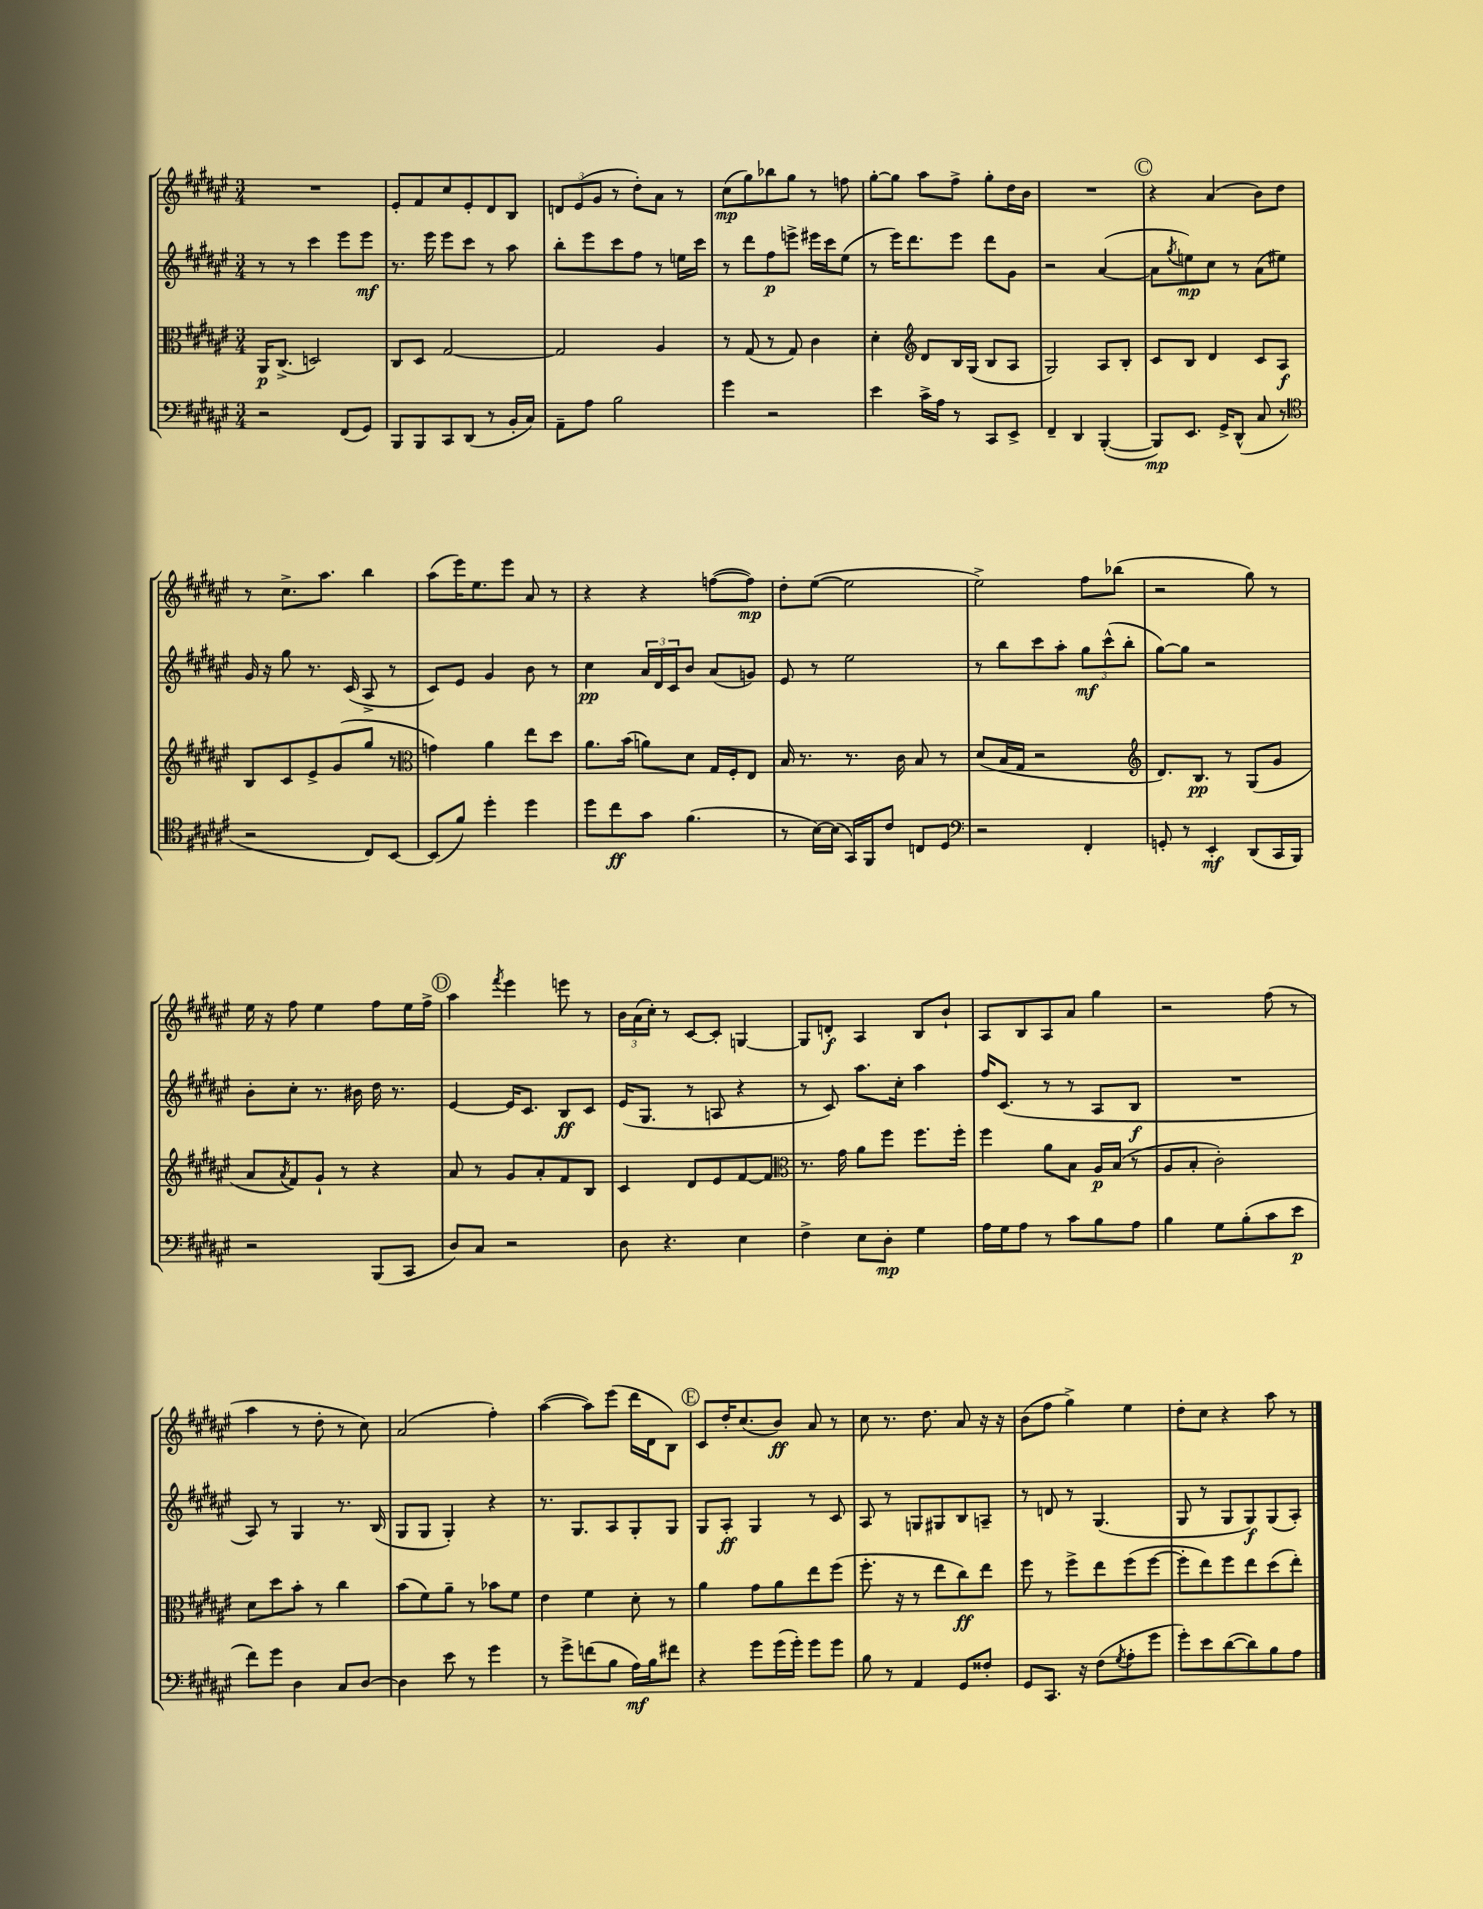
<<
\new StaffGroup <<
\new Staff = "s0" {
    \clef treble \key fis \major \numericTimeSignature \time 3/4
    R2. |
    eis'8-. fis'8 cis''8 eis'8-. dis'8 b8 |
    \tuplet 3/2 { d'8 eis'8( gis'8 } r8 dis''8-.) ais'8 r8 |
    cis''8\mp( gis''8) bes''8 gis''8 r8 f''8 |
    gis''8~-. gis''8 ais''8 fis''8-> gis''8-. dis''16 b'16 |
    R2. |
    \mark \markup { \circle "C" } r4 ais'4( b'8) dis''8 |
    r8 cis''8.-> ais''8. b''4 |
    ais''8( eis'''16) eis''8. eis'''8 ais'8 r8 |
    r4 r4 f''8~( f''8\mp) |
    dis''8-. eis''8~( eis''2 |
    eis''2->) fis''8 bes''8( |
    r2 gis''8) r8 |
    eis''16 r16 fis''8 eis''4 fis''8 eis''16 fis''16-> |
    \mark \markup { \circle "D" } ais''4 \acciaccatura { fis'''8 } eis'''4 e'''8 r8 |
    \tuplet 3/2 { b'16 ais'16( cis''16-.) } r8 cis'8~ cis'8-. g4~ |
    g8 d'8-.\f ais4 b8 b'8-! |
    ais8 b8 ais8 ais'8 gis''4 |
    r2 fis''8( r8 |
    ais''4 r8 dis''8-. r8 cis''8) |
    ais'2( fis''4-.) |
    ais''4~( ais''8) eis'''8( dis'''16 dis'16 b8) |
    \mark \markup { \circle "E" } cis'8 dis''16-. cis''8.( b'8\ff) ais'8 r8 |
    cis''8 r8. dis''8. ais'8 r16 r16 |
    b'8( fis''8 gis''4->) eis''4 |
    dis''8-. cis''8 r4 ais''8 r8 \bar "|." |
}
\new Staff = "s1" {
    \clef treble \key fis \major \numericTimeSignature \time 3/4
    r8 r8 cis'''4 eis'''8 eis'''8\mf |
    r8. eis'''16 eis'''8 cis'''8 r8 ais''8 |
    b''8-. eis'''8 cis'''8 fis''8 r8 e''16 cis'''16 |
    r8 dis'''8 fis''8\p e'''8-> eis'''16 cis'''16 eis''8( |
    r8 eis'''16) dis'''8. eis'''8 dis'''8 gis'8 |
    r2 ais'4~( |
    \mark \markup { \circle "C" } ais'8 \acciaccatura { gis''8 } e''8\mp) cis''8 r8 ais'8( eis''8) |
    gis'16 r16 gis''8 r8. cis'16( ais8-> r8 |
    cis'8) eis'8 gis'4 b'8 r8 |
    cis''4\pp \tuplet 3/2 { ais'16 dis'16 cis'16 } b'8 ais'8( g'8) |
    eis'8 r8 eis''2 |
    r8 b''8 cis'''8 ais''8-. \tuplet 3/2 { gis''8\mf cis'''8-^( b''8-. } |
    gis''8~) gis''8 r2 |
    b'8-. cis''8-. r8. bis'16 dis''16 r8. |
    \mark \markup { \circle "D" } eis'4~ eis'16 cis'8. b8\ff cis'8 |
    eis'16( gis8. r8 a8 r4 |
    r8 cis'8) ais''8. cis''16-. ais''4 |
    fis''16 cis'8.( r8 r8 ais8 b8\f |
    R2. |
    ais8) r8 gis4 r8. b16( |
    gis8 gis8 gis4-.) r4 |
    r8. gis8. ais8 gis8-. gis8 |
    \mark \markup { \circle "E" } gis8 ais8-.\ff gis4 r8 cis'8 |
    ais8 r8 g8 gis8 b8 a8-- |
    r8 d'8 r8 gis4.( |
    gis8 r8 gis8 gis8\f) gis8( ais8-.) \bar "|." |
}
\new Staff = "s2" {
    \clef alto \key fis \major \numericTimeSignature \time 3/4
    ais,16\p cis8.->( d2) |
    cis8 dis8 gis2~ |
    gis2 ais4 |
    r8 gis8( r8 gis8) cis'4 |
    dis'4-. \clef treble dis'8 b16 gis16( b8 ais8 |
    gis2) ais8 b8-. |
    \mark \markup { \circle "C" } cis'8 b8 dis'4 cis'8 ais8\f |
    b8 cis'8 eis'8-> gis'8( gis''8 r8 |
    \clef alto g'4) ais'4 eis''8 dis''8 |
    ais'8. b'16( a'8) dis'8 gis16 fis16-. eis8 |
    b16 r8. r8. cis'16 b8 r8 |
    dis'8( b16 gis16 r2 |
    \clef treble dis'8.) b8.\pp r8 gis8( gis'8 |
    ais'8 \acciaccatura { ais'8 } fis'8) gis'8-! r8 r4 |
    \mark \markup { \circle "D" } ais'8 r8 gis'8 ais'8-. fis'8 b8 |
    cis'4 dis'8 eis'8 fis'8~ fis'8 |
    \clef alto r8. gis'16 ais'8 fis''8 fis''8. fis''16-. |
    fis''4 ais'8 b8 ais16\p b16( r8 |
    ais8 b8-. cis'2-.) |
    dis'8 dis''8 b'8-. r8 cis''4 |
    b'8( fis'8) ais'8-- r8 bes'8 fis'8 |
    eis'4 fis'4 dis'8-. r8 |
    \mark \markup { \circle "E" } ais'4 gis'8 ais'8 eis''8 fis''8( |
    fis''8.-. r16 r8 eis''8 cis''8\ff) eis''8 |
    fis''8 r8 fis''8-> eis''8 fis''8( fis''8~ |
    fis''8-. eis''8) fis''8 eis''8 dis''8( eis''8-.) \bar "|." |
}
\new Staff = "s3" {
    \clef bass \key fis \major \numericTimeSignature \time 3/4
    r2 fis,8( gis,8) |
    b,,8 b,,8 cis,8 dis,8( r8 b,16-. cis16) |
    ais,8-- ais8 b2 |
    gis'4 r2 |
    eis'4 cis'16-> ais16 r8 cis,8 eis,8-> |
    fis,4-- dis,4 b,,4~-.( |
    \mark \markup { \circle "C" } b,,8\mp) eis,8. gis,16-> dis,8-^( cis8 r8 |
    \clef tenor r2 cis8) b,8~ |
    b,8( fis'8) dis''4-. dis''4 |
    dis''8 cis''8\ff gis'8 fis'4.( |
    r8 b16~) b16( gis,16) fis,16 cis'8 c8 dis8 |
    \clef bass r2 fis,4-. |
    g,8-. r8 eis,4-.\mf dis,8( cis,16 b,,16) |
    r2 b,,8( cis,8 |
    \mark \markup { \circle "D" } dis8) cis8 r2 |
    dis8 r4. eis4 |
    fis4-> eis8 dis8-.\mp gis4 |
    ais16 gis16 ais8 r8 cis'8 b8 ais8 |
    b4 gis8 b8-.( cis'8 eis'8\p |
    fis'8) gis'8 dis4 cis8 dis8~ |
    dis4 eis'8 r8 gis'4 |
    r8 gis'8-> f'8( b8 ais16\mf) b16 fis'8 |
    \mark \markup { \circle "E" } r4 gis'8 gis'16( gis'16-.) gis'8 gis'8 |
    b8 r8 ais,4 gis,8 fisis8-. |
    gis,8 cis,8. r16 fis8( \acciaccatura { gis8 } ais8-. gis'8 |
    gis'8-.) eis'8 dis'8~( dis'8) b8 ais8 \bar "|." |
}
>>
>>
\layout { \context { \Score \remove "Bar_number_engraver" } }
